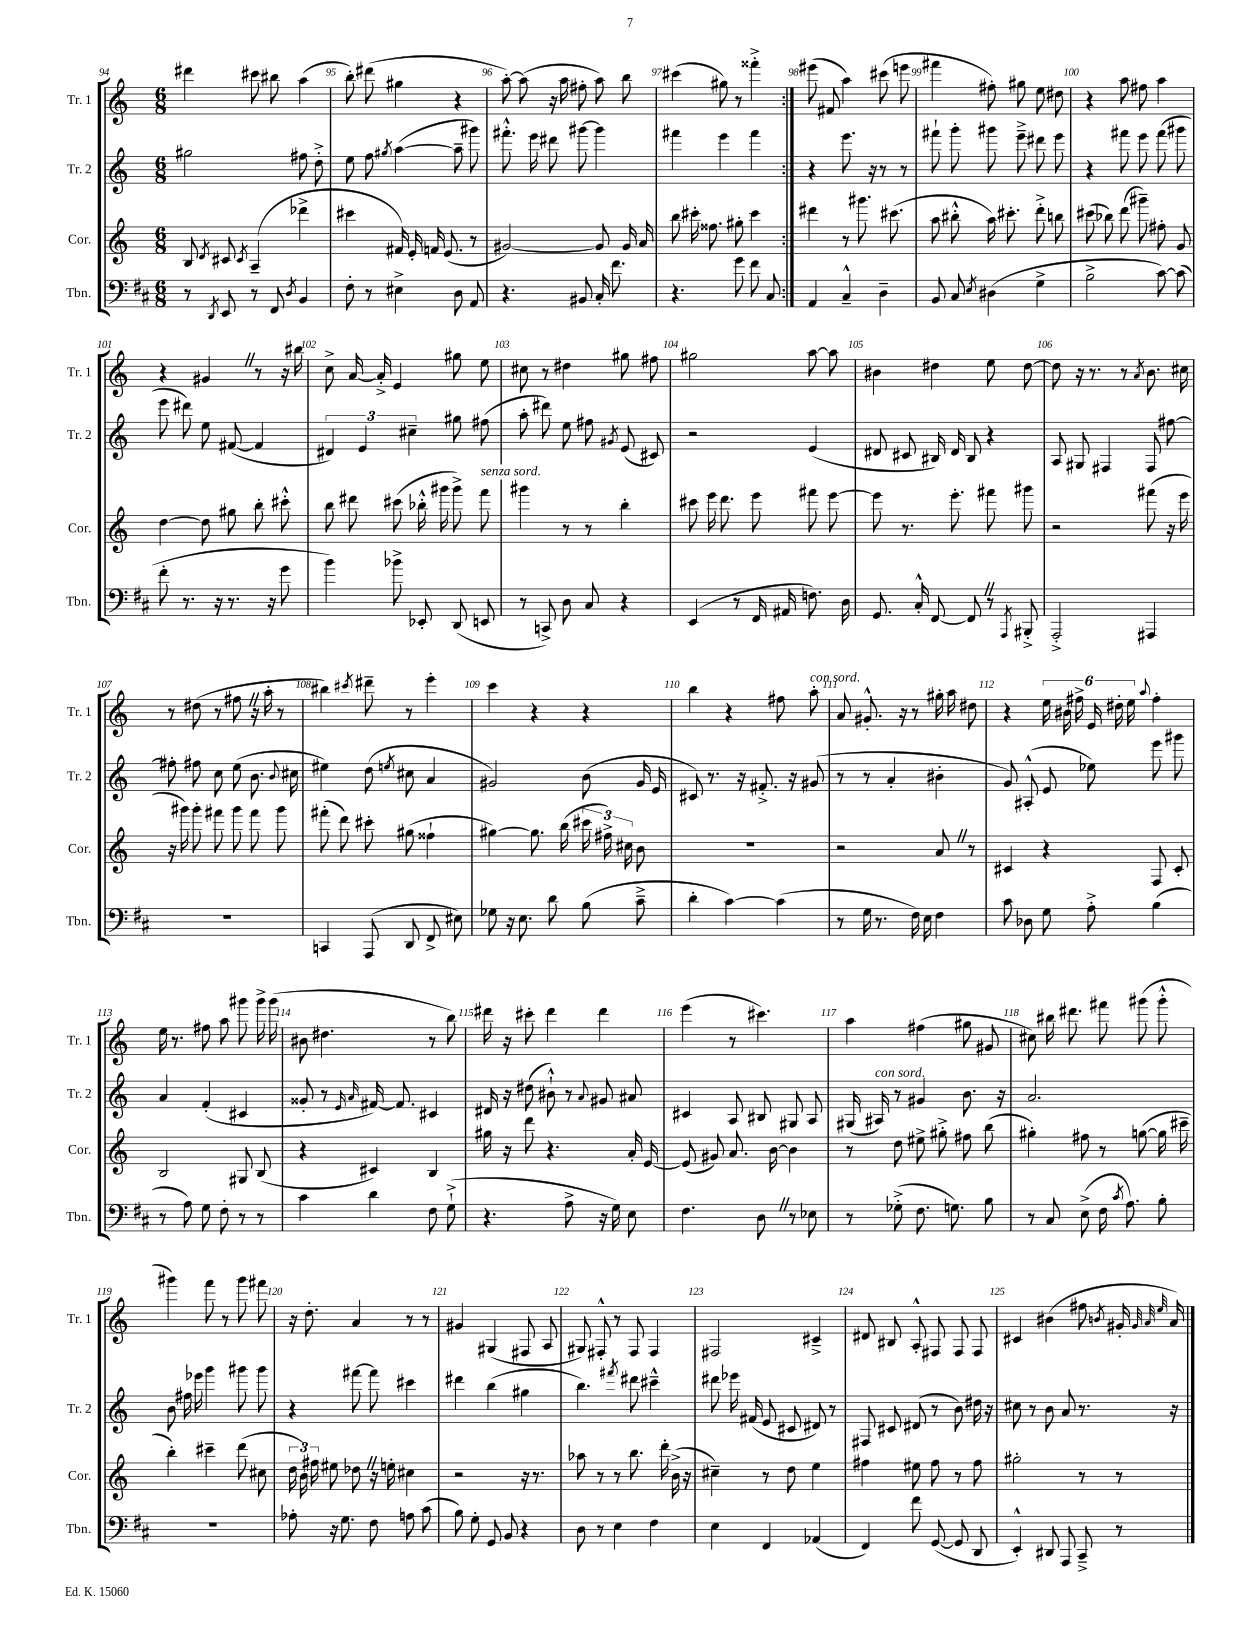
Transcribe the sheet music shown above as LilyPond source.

<<
\new StaffGroup <<
\new Staff = "s0" \with { instrumentName = "Tr. 1" shortInstrumentName = "Tr. 1" } {
    \clef treble \key c \major \numericTimeSignature \time 6/8
    \autoBeamOff \repeat volta 2 { dis'''4 cis'''8 bis''8 a''4( |
    b''8-.) dis'''8( gis''4 r4 |
    a''8~-.) a''8( r16 a''16 fis''8-. a''8) b''8 |
    cis'''4( gis''8) r8 fisis'''4-.-> | }
    eis'''8( fis'8 a''4) cis'''8( e'''8 |
    fis'''4 fis''8-.) gis''8 e''8 dis''8 |
    r4 a''8 fis''8 a''4 |
    r4 gis'4 \once \override BreathingSign.text = \markup { \musicglyph "scripts.caesura.straight" } \breathe r8 r16 bis''16 |
    c''8-> a'16~ a'16-.-> e'4 gis''8 e''8 |
    cis''8 r8 dis''4 gis''8 fis''8 |
    gis''2 a''8~ a''8 |
    bis'4 dis''4 e''8 dis''8~ |
    dis''8 r16 r8. r8 \acciaccatura { a'8 } b'8. cis''16 |
    r8 dis''8( r8 fis''8 \once \override BreathingSign.text = \markup { \musicglyph "scripts.caesura.straight" } \breathe r16 a''16-. r8 |
    bis''4) \acciaccatura { cis'''8 } dis'''8-- r8 e'''4-. |
    c'''4 r4 r4 |
    b''4 r4 fis''8 a''8-.^\markup { \italic "con sord." } |
    a'8 gis'8.-.-^ r16 r8 gis''16-. a''16 dis''8 |
    r4 \tuplet 6/4 { e''16 bis'16 fis''16-> e'16 dis''16-. e''16 } \appoggiatura { a''8 } fis''4-. |
    e''16 r8. fis''8 a''8 gis'''8 gis'''16-> gis'''16( |
    bis'8 dis''4. r8 b''8) |
    dis'''16 r16 cis'''8-. dis'''4 dis'''4 |
    e'''4( r8 cis'''4.) |
    a''4 fis''4( gis''8 gis'8 |
    cis''8) bis''16 dis'''8. fis'''8 gis'''8( gis'''8-.-^ |
    gis'''4) f'''8 r8 gis'''8 fis'''8 |
    r16 d''8.-. a'4 r8 r8 |
    gis'4 gis4( fis8 a8 |
    gis8) fis8-.-^ r8 fis8 fis4 |
    fis2 cis'4---> |
    dis'8 bis8 a8-.-^ fis8 fis8 fis8 |
    cis'4 bis'4( fis''8 \acciaccatura { b'8 } gis'16-. \grace { gis'32 a'32 e''32 } a'16) \bar "|." |
}
\new Staff = "s1" \with { instrumentName = "Tr. 2" shortInstrumentName = "Tr. 2" } {
    \clef treble \key c \major \numericTimeSignature \time 6/8
    \autoBeamOff \repeat volta 2 { gis''2 fis''8 d''8-.-> |
    e''8 f''8 \acciaccatura { gis''8 } a''4~( a''8-- gis'''8) |
    fis'''8.-.-^ e'''16 dis'''8 gis'''8~ gis'''4 |
    fis'''4 e'''4 fis'''4 | }
    r4 e'''8. r16 r8 r8 |
    fis'''8-! g'''8-. gis'''8 e'''8---> dis'''8 e'''8 |
    r4 fis'''8 e'''8 fis'''8( gis'''8 |
    e'''8 dis'''8) e''8 fis'8~( fis'4 |
    \tuplet 3/2 { dis'4) e'4 cis''4-- } gis''8 fis''8( |
    a''8-. dis'''8) e''8 fis''8 \acciaccatura { gis'8 } e'8( cis'8) |
    r2 e'4( |
    dis'8 cis'8 bis16) dis'16 bis8 r4 |
    a8 gis8 fis4 fis8 fis''8~ |
    fis''8-. fis''8 c''8 e''8( b'8. \appoggiatura { b'8 } cis''16 |
    eis''4) d''8( \acciaccatura { e''8 } cis''8 a'4 |
    gis'2) b'8( gis'16 e'16 |
    cis'8) r8. r16 fis'8.-.-> r16 gis'8( |
    r8 r8 a'4-. bis'4-. |
    g'8) ais8-.-^( e'8 ees''8) e'''8 gis'''8 |
    a'4 f'4-.( cis'4 |
    gisis'8-. r8 \grace { e'16 a'16 } fis'16~) fis'8. cis'4 |
    dis'16 r16 dis''8( bis'8-!-^) r8 \appoggiatura { a'8 } gis'8 ais'8 |
    cis'4 a8 bis8 gis8 a8 |
    gis16( ais16^\markup { \italic "con sord." }) r8 gis'4 b'8. r16 |
    a'2. |
    b'8 fis''16 ees'''16 g'''4 gis'''8 gis'''8 |
    r4 fis'''8~ fis'''8 cis'''4 |
    dis'''4 b''4( gis''4 |
    b''4.) \acciaccatura { fis'''8 } dis'''8 cis'''4---^ |
    dis'''8 ees'''16 fis'16( e'8 cis'8 dis'8) r8 |
    fis8 cis'8 dis'8( r8 b'8) dis''16 r16 |
    cis''8 r8 b'8 a'8 r8. r16 \bar "|." |
}
\new Staff = "s2" \with { instrumentName = "Cor." shortInstrumentName = "Cor." } {
    \clef treble \key c \major \numericTimeSignature \time 6/8
    \autoBeamOff \repeat volta 2 { b8 \acciaccatura { d'8 } cis'8 \acciaccatura { cis'8 } a4--( des'''4-> |
    cis'''4 fis'16) e'16-. f'16 e'8.( r8 |
    gis'2~) gis'8 gis'16 a'16 |
    b''8 cis'''16-. fisis''8. gis''8-. cis'''4 | }
    dis'''4 r8 gis'''8. cis'''8.( |
    a''8 bis''8-.-^ a''16) cis'''8.-. d'''8-.-> b''8 |
    cis'''8( bes''8) d'''8( gis'''8--) fis''8-. g'8 |
    d''4~ d''8 gis''8 b''8-. cis'''8-.-^ |
    b''8 dis'''8 cis'''8( bes''16-.-^ gis'''16 gis'''8->) f'''8^\markup { \italic "senza sord." } |
    gis'''4 r8 r8 b''4-. |
    cis'''8 e'''16 d'''8. e'''8 fis'''8 e'''8~ |
    e'''8 r8. e'''8.-. fis'''8 gis'''8 |
    r2 fis'''8( r16 e'''16 |
    r16 gis'''16) gis'''8-. fis'''8 gis'''8 fis'''8 gis'''8 |
    fis'''8-.( d'''8) cis'''8-. gis''8( fisis''4-! |
    gis''4~) gis''8. b''16( \tuplet 3/2 { cis'''16 fis''16->) cis''16 } b'8 |
    R2. |
    r2 a'8 \once \override BreathingSign.text = \markup { \musicglyph "scripts.caesura.straight" } \breathe r8 |
    cis'4 r4 f8 cis'8-. |
    b2 gis8 b8( |
    r4 cis'4) b4 |
    gis''16 r16 d'''8 r4. a'16-. e'16~ |
    e'8( gis'8) a'8. b'16~ b'4 |
    r8 d''8 eis''8-> gis''8-.-> fis''8 b''8( |
    gis''4-.) fis''8 r8 g''8~( g''16 cis'''16-- |
    b''4-.) cis'''4-- d'''8( cis''8 |
    \tuplet 3/2 { d''16 b'16) fis''16 } eis''8 des''8 \once \override BreathingSign.text = \markup { \musicglyph "scripts.caesura.straight" } \breathe r16 e''16-. cis''4 |
    r2 r16 r8. |
    aes''8 r8 r8 b''8. d'''16-. b'16->( r16 |
    cis''4--) r8 d''8 e''4 |
    fis''4 eis''8 fis''8 r8 fis''8 |
    gis''2-. r8 r8 \bar "|." |
}
\new Staff = "s3" \with { instrumentName = "Tbn." shortInstrumentName = "Tbn." } {
    \clef bass \key d \major \numericTimeSignature \time 6/8
    \autoBeamOff \repeat volta 2 { r8 \acciaccatura { d,8 } e,8 r8 fis,8 \acciaccatura { d8 } b,4 |
    fis8-. r8 eis4-> d8 a,8 |
    r4. bis,8 cis16-. fis'8. |
    r4. g'8 fis'8 cis8 | }
    a,4 cis4---^ d4-- |
    b,8 cis8 \acciaccatura { e8 } dis4( g4-> |
    b2-> cis'8~) cis'8( |
    fis'8-. r8. r16 r8. r16 g'8 |
    b'4) bes'8-> ees,8-. d,8( e,8 |
    r8 c,8->) d8 cis8 r4 |
    e,4( r8 fis,16 ais,16 f8.) d16 |
    g,8. cis16-.-^ fis,8~ fis,8 \once \override BreathingSign.text = \markup { \musicglyph "scripts.caesura.straight" } \breathe r8 \acciaccatura { a,,8 } bis,,8-.-> |
    a,,2-.-> ais,,4 |
    R2. |
    c,4 a,,8( d,8 fis,8-> eis8) |
    ges8 r16 e8. d'8 b8( cis'8---> |
    d'4-. cis'4~) cis'4( |
    r8 g16 r8. fis16) e16 fis4 |
    cis'8 des8 g8 a8-.-> b4( |
    r8 a8) g8 fis8-. r8 r8 |
    cis'4 d'4 fis8 g8-!->( |
    r4. a8-> r16 g16) e8 |
    fis4. d8 \once \override BreathingSign.text = \markup { \musicglyph "scripts.caesura.straight" } \breathe r8 ees8 |
    r8 ges8-.->( fis8. g8.) b8 |
    r8 cis8 e8->( fis16 \acciaccatura { cis'8 } a8.) b8-. |
    R2. |
    aes8-. r16 g8. fis8 a8 cis'8( |
    b8) g8-. g,8 b,8 r4 |
    d8 r8 e4 fis4 |
    e4 fis,4 aes,4( |
    fis,4) fis'8 g,8~( g,8 d,8 |
    e,4-.-^) dis,8 a,,8 cis,8---> r8 \bar "|." |
}
>>
>>
\layout { \context { \Score currentBarNumber = #94 \override BarNumber.break-visibility = ##(#f #t #t) barNumberVisibility = #all-bar-numbers-visible } }
